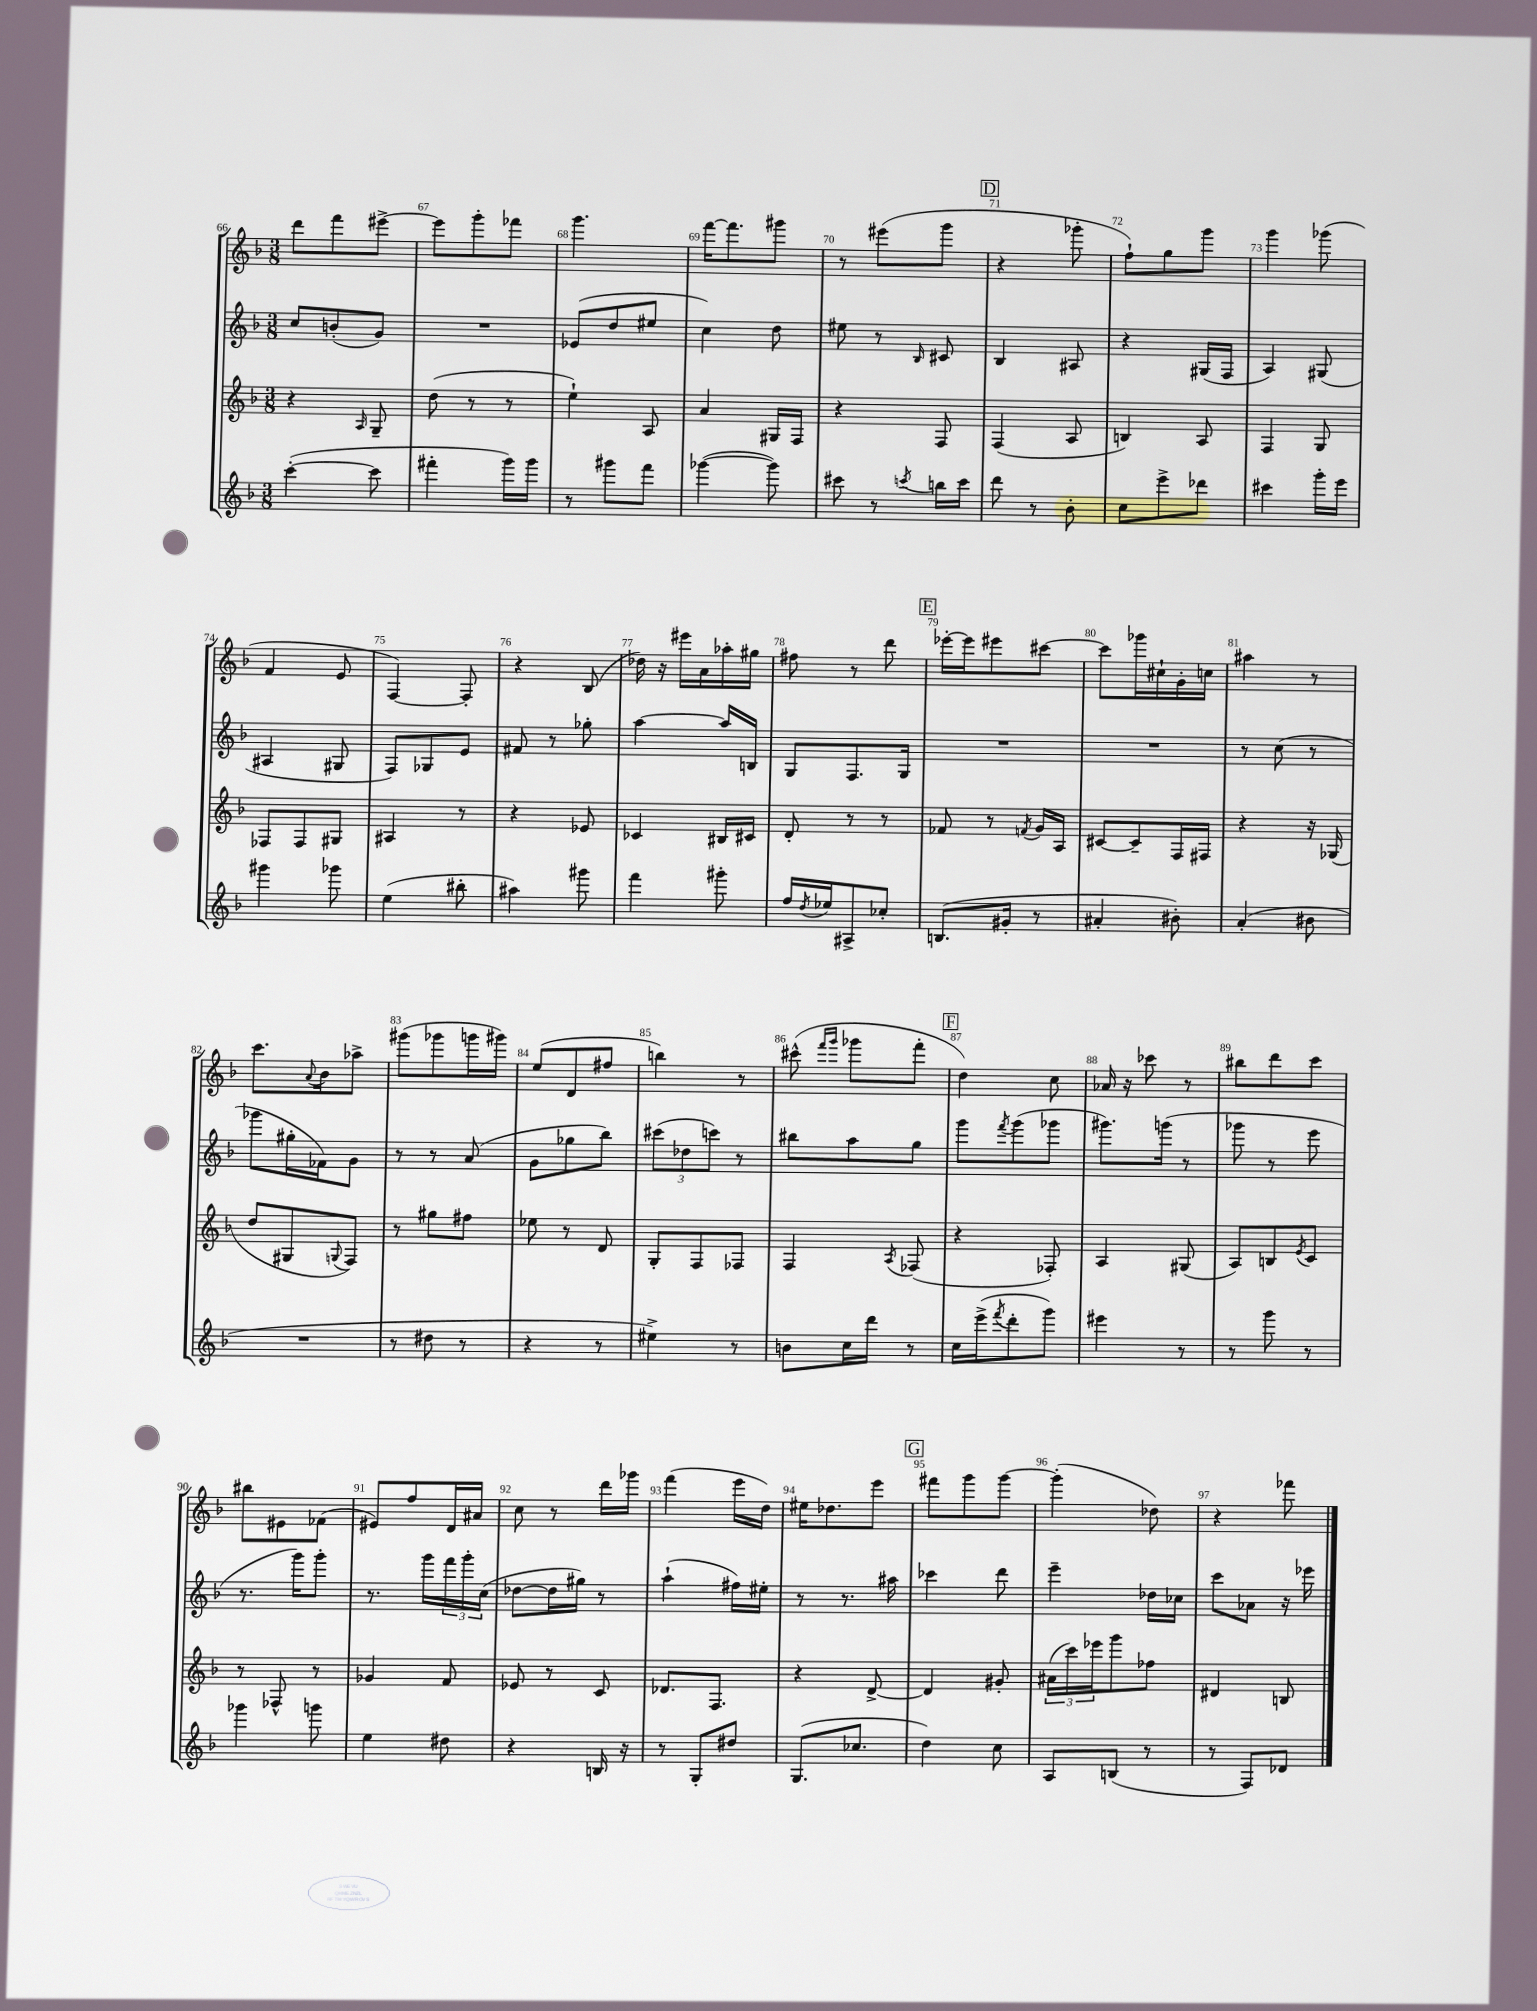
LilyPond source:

<<
\new StaffGroup <<
\new Staff = "s0" {
    \clef treble \key f \major \numericTimeSignature \time 3/8
    d'''8 f'''8 eis'''8~-> |
    eis'''8 g'''8-. fes'''8 |
    g'''4. |
    f'''16~ f'''8. gis'''8 |
    r8 eis'''8( g'''8 |
    \mark \markup { \box "D" } r4 ges'''8-. |
    f''8-!) g''8 g'''8 |
    g'''4 ges'''8( |
    f'4 e'8 |
    f4~) f8-. |
    r4 bes8( |
    des''16) r16 eis'''16 a'16 aes''16-. gis''16 |
    fis''8 r8 d'''8 |
    \mark \markup { \box "E" } ees'''16~-. ees'''16 eis'''8 cis'''8~ |
    cis'''8 ges'''16 cis''16-! g'16-. c''16 |
    ais''4 r8 |
    c'''8. \appoggiatura { a'8 } bes'16 aes''8-> |
    gis'''8( ges'''8 g'''16 gis'''16) |
    e''8( d'8 fis''8 |
    b''4) r8 |
    cis'''8-^( \grace { f'''16 g'''16 } ges'''8 f'''8-. |
    \mark \markup { \box "F" } d''4) c''8 |
    aes'16 r16 ces'''8 r8 |
    bis''8 d'''8 c'''8 |
    bis''8 eis'8 fes'8( |
    eis'8) f''8 d'16 ais'16 |
    c''8 r8 d'''16 ges'''16 |
    f'''4( e'''16 d''16) |
    eis''16 des''8. e'''8 |
    \mark \markup { \box "G" } fis'''8 g'''8 g'''8~ |
    g'''4-.( des''8) |
    r4 fes'''8 \bar "|." |
}
\new Staff = "s1" {
    \clef treble \key f \major \numericTimeSignature \time 3/8
    c''8 b'8-.( g'8) |
    R4. |
    ees'8( d''8 eis''8 |
    c''4) d''8 |
    eis''8 r8 \grace { bes16 } cis'8 |
    \mark \markup { \box "D" } bes4 ais8 |
    r4 gis16( f16 |
    a4) gis8( |
    ais4 gis8 |
    f8) ges8 e'8 |
    fis'8 r8 ges''8-. |
    a''4~ a''16 b16 |
    g8 f8. g16 |
    \mark \markup { \box "E" } R4. |
    R4. |
    r8 c''8( r8 |
    ges'''8 gis''16-. fes'16) g'8 |
    r8 r8 a'8( |
    g'8 ges''8 bes''8) |
    \tuplet 3/2 { cis'''8( des''8 c'''8) } r8 |
    bis''8 a''8 g''8 |
    \mark \markup { \box "F" } g'''8 \acciaccatura { f'''8 } g'''8( ges'''8 |
    gis'''8.) g'''16( r8 |
    ges'''8 r8 e'''8 |
    r8. g'''16) g'''8-. |
    r8. g'''16 \tuplet 3/2 { f'''16 g'''16-. c''16( } |
    des''8~ des''16 gis''16) r8 |
    a''4-!( fis''16) eis''16-. |
    r8 r8. ais''16 |
    \mark \markup { \box "G" } ces'''4 d'''8 |
    e'''4-- des''16 ces''16 |
    c'''8 aes'8 r16 ees'''16 \bar "|." |
}
\new Staff = "s2" {
    \clef treble \key f \major \numericTimeSignature \time 3/8
    r4 \grace { a16 } g8-- |
    d''8( r8 r8 |
    e''4-!) a8 |
    a'4 gis16 f16 |
    r4 f8 |
    \mark \markup { \box "D" } f4( a8 |
    b4) a8 |
    f4 g8 |
    fes8 fes8 gis8 |
    ais4 r8 |
    r4 ees'8 |
    ces'4 bis16 cis'16 |
    d'8-. r8 r8 |
    \mark \markup { \box "E" } fes'8 r8 \acciaccatura { f'8 } g'16 a16 |
    cis'8~ cis'8-- f16 fis16 |
    r4 r16 ges16( |
    d''8 gis8 \appoggiatura { g8 } f8) |
    r8 gis''8 fis''8 |
    ees''8 r8 d'8 |
    g8-. f8 fes8 |
    f4 \acciaccatura { a8 } fes8( |
    \mark \markup { \box "F" } r4 fes8-.) |
    a4 gis8( |
    a8) b8 \acciaccatura { e'8 } c'8 |
    r8 fes8-^ r8 |
    ges'4 f'8 |
    ees'8 r8 c'8 |
    des'8. f8. |
    r4 d'8~-> |
    \mark \markup { \box "G" } d'4 gis'8-. |
    \tuplet 3/2 { ais'16( c'''16) ees'''16 } g'''8 fes''8 |
    dis'4 b8 \bar "|." |
}
\new Staff = "s3" {
    \clef treble \key f \major \numericTimeSignature \time 3/8
    c'''4~-.( c'''8 |
    fis'''4-. g'''16) g'''16 |
    r8 gis'''8 f'''8 |
    ges'''4~( ges'''8) |
    cis'''8 r8 \acciaccatura { c'''8 } b''16 c'''16 |
    \mark \markup { \box "D" } d'''8 r8 bes'8-. |
    c''8 e'''8-> des'''8 |
    cis'''4 g'''16-. e'''16 |
    gis'''4 ges'''8 |
    e''4( bis''8-. |
    ais''4) gis'''8 |
    f'''4 gis'''8-. |
    f''16 \acciaccatura { d''8 } ees''16 ais8-> ces''8-. |
    \mark \markup { \box "E" } b8.( gis'16-. r8 |
    ais'4-. bis'8-.) |
    a'4-.( bis'8 |
    R4. |
    r8 dis''8 r8 |
    r4 r8 |
    eis''4->) r8 |
    b'8 c''16 d'''16 r8 |
    \mark \markup { \box "F" } c''16 e'''16->( \acciaccatura { f'''8 } d'''8-. g'''8) |
    eis'''4 r8 |
    r8 g'''8 r8 |
    ges'''4 g'''8 |
    e''4 dis''8 |
    r4 b16 r16 |
    r8 g8-. dis''8 |
    g8.( ces''8. |
    \mark \markup { \box "G" } d''4) c''8 |
    a8 b8( r8 |
    r8 f8) des'8 \bar "|." |
}
>>
>>
\layout { \context { \Score currentBarNumber = #66 \override BarNumber.break-visibility = ##(#f #t #t) barNumberVisibility = #all-bar-numbers-visible } }
